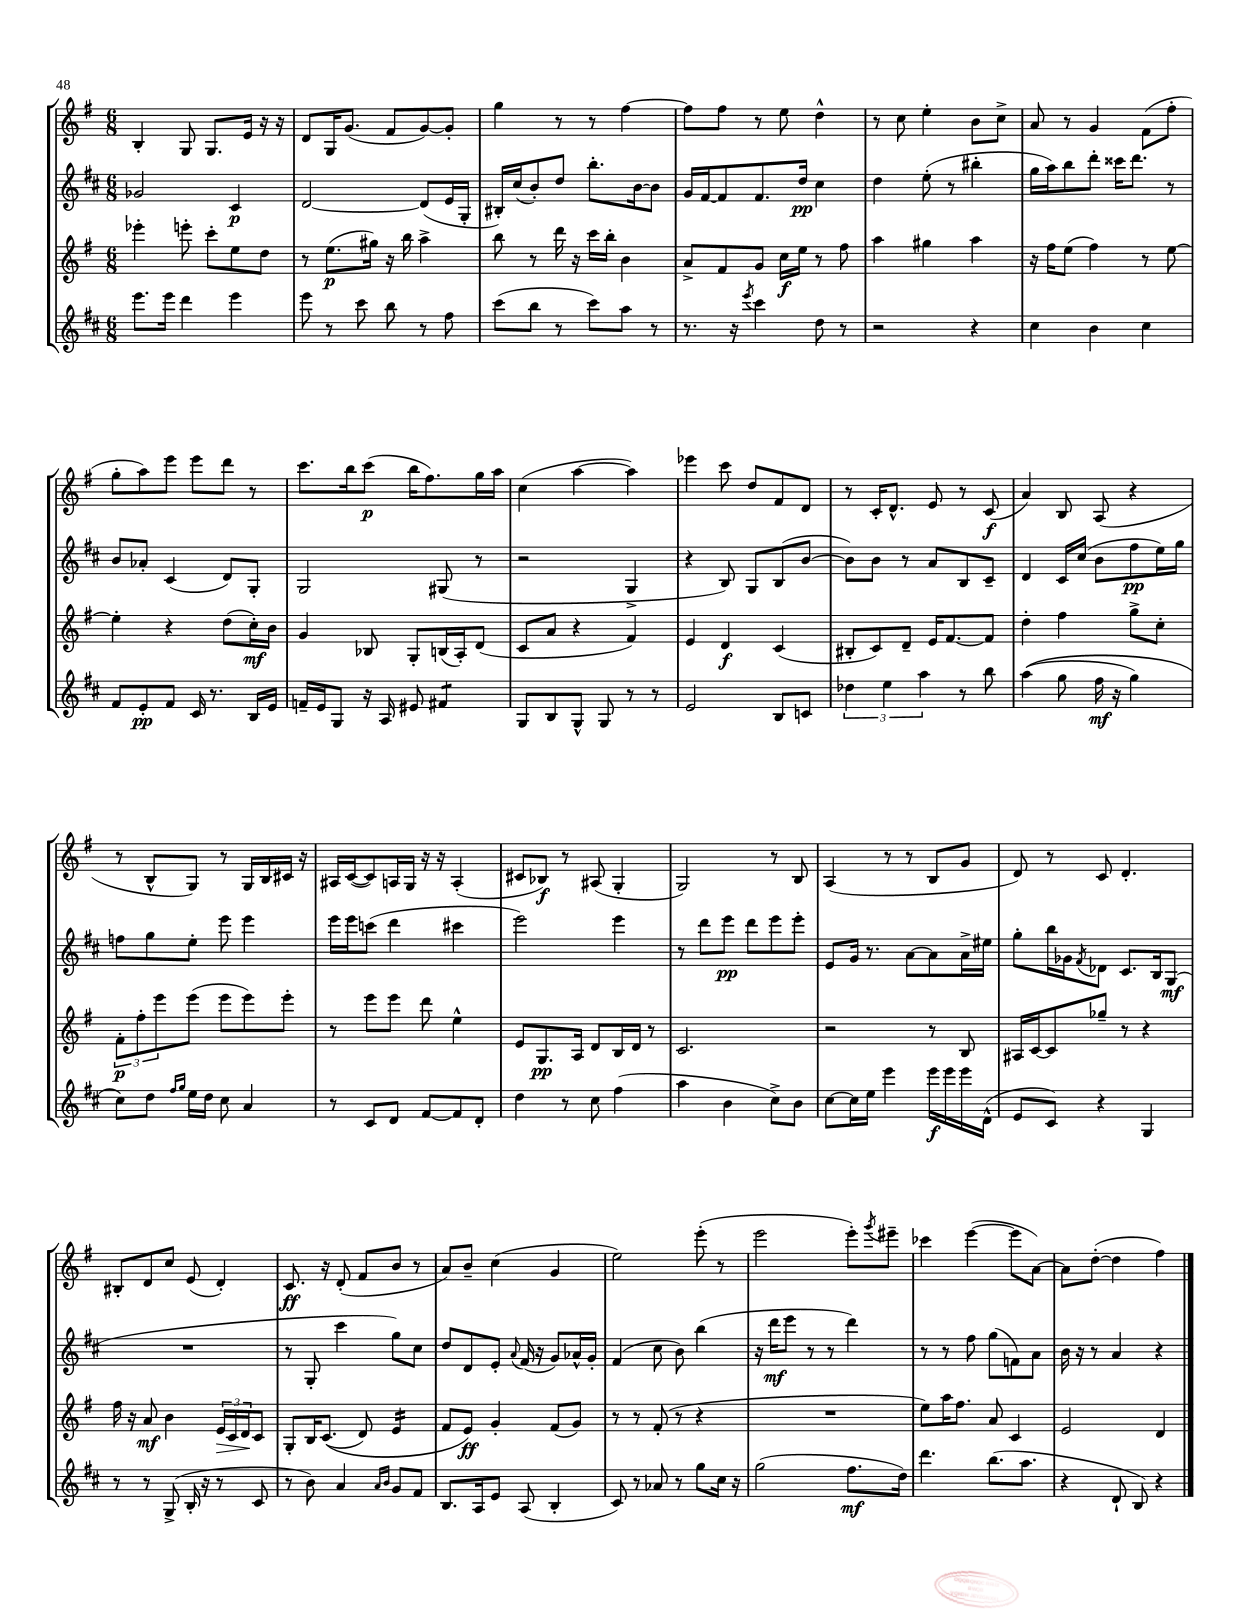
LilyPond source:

<<
\new StaffGroup <<
\new Staff = "s0" {
    \clef treble \key g \major \numericTimeSignature \time 6/8
    b4-. g8 g8. e'16 r16 r16 |
    d'8 g16 g'8.( fis'8 g'8~) g'8-. |
    g''4 r8 r8 fis''4~ |
    fis''8 fis''8 r8 e''8 d''4-^ |
    r8 c''8 e''4-. b'8 c''8-> |
    a'8 r8 g'4 fis'8( fis''8-. |
    g''8-. a''8) e'''8 e'''8 d'''8 r8 |
    c'''8. b''16 c'''8\p( b''16 fis''8.) g''16 a''16 |
    c''4( a''4~ a''4) |
    ees'''4 c'''8 d''8 fis'8 d'8 |
    r8 c'16-. d'8.-^ e'8 r8 c'8\f( |
    a'4) b8 a8( r4 |
    r8 b8-^ g8) r8 g16 b16 cis'16 r16 |
    ais16 c'16~( c'8) a16 g16 r16 r16 a4-.( |
    cis'8 bes8\f) r8 ais8( g4-. |
    g2) r8 b8 |
    a4( r8 r8 b8 g'8 |
    d'8) r8 c'8 d'4.-. |
    bis8-. d'8 c''8 e'8( d'4-.) |
    c'8.\ff r16 d'8-.( fis'8 b'8 r8 |
    a'8) b'8-- c''4( g'4 |
    e''2) e'''8-.( r8 |
    e'''2 e'''8-.) \acciaccatura { g'''8 } eis'''8-- |
    ces'''4 e'''4~( e'''8 a'8~) |
    a'8 d''8~-.( d''4 fis''4) \bar "|." |
}
\new Staff = "s1" {
    \clef treble \key d \major \numericTimeSignature \time 6/8
    ges'2 cis'4\p |
    d'2~ d'8( e'16 g16-. |
    bis16-.) cis''16( b'8-.) d''8 b''8.-. b'16~ b'8 |
    g'16 fis'16~ fis'8 fis'8. d''16\pp cis''4 |
    d''4 e''8-.( r8 bis''4-. |
    g''16 a''16) b''8 d'''8-. cisis'''16 d'''8. r8 |
    b'8 aes'8-. cis'4( d'8) g8-. |
    g2 gis8( r8 |
    r2 g4-> |
    r4 b8) g8 b8( b'8~ |
    b'8) b'8 r8 a'8 b8 cis'8-- |
    d'4 cis'16 cis''16( b'8 fis''8\pp e''16) g''16 |
    f''8 g''8 e''8-. e'''8 e'''4 |
    e'''16 e'''16 c'''8( d'''4 cis'''4 |
    e'''2) e'''4 |
    r8 d'''8 e'''8\pp d'''8 e'''8 e'''8-. |
    e'8 g'16 r8. a'8~ a'8 a'16-> eis''16 |
    g''8-. b''16 ges'16 \acciaccatura { fis'8 } des'8 cis'8. b16 g8\mf( |
    R2. |
    r8 g8-. cis'''4 g''8) cis''8 |
    d''8 d'8 e'8-. \appoggiatura { a'8 } fis'16( r16 g'8) aes'16-^ g'16-. |
    fis'4( cis''8 b'8) b''4( |
    r16 d'''16\mf e'''8 r8 r8 d'''4) |
    r8 r8 fis''8 g''8( f'8) a'8 |
    b'16 r16 r8 a'4 r4 \bar "|." |
}
\new Staff = "s2" {
    \clef treble \key g \major \numericTimeSignature \time 6/8
    ees'''4-. e'''8-. c'''8-. e''8 d''8 |
    r8 e''8.\p( gis''16) r16 b''16 a''4-> |
    b''8 r8 d'''16 r16 c'''16 b''16-. b'4 |
    a'8-> fis'8 g'8 c''16\f e''16 r8 fis''8 |
    a''4 gis''4 a''4 |
    r16 fis''16 e''8( fis''4) r8 e''8~ |
    e''4-. r4 d''8( c''16-.\mf) b'16 |
    g'4 bes8 g8-. b16( a16-.) d'8( |
    c'8 a'8 r4 fis'4) |
    e'4 d'4\f c'4( |
    bis8-. c'8) d'8-- e'16 fis'8.~ fis'8 |
    d''4-. fis''4 g''8-> c''8-. |
    \tuplet 3/2 { fis'8-.\p fis''8-. e'''8 } e'''8( e'''8 e'''8) e'''8-. |
    r8 e'''8 e'''8 d'''8 e''4-^ |
    e'8 g8.\pp a16 d'8 b16 d'16 r8 |
    c'2. |
    r2 r8 b8 |
    ais16 c'16~ c'8 ges''8-- r8 r4 |
    fis''16 r16 a'8\mf b'4 \tuplet 3/2 { e'16\> c'16 d'16\! } c'8 |
    g8-. b16 c'8.(\( d'8) e'4:16 |
    fis'8 e'8\ff\) g'4-. fis'8( g'8) |
    r8 r8 fis'8-.( r8 r4 |
    R2. |
    e''8) a''16 fis''8. a'8 c'4 |
    e'2 d'4 \bar "|." |
}
\new Staff = "s3" {
    \clef treble \key d \major \numericTimeSignature \time 6/8
    e'''8. e'''16 d'''4 e'''4 |
    e'''8 r8 cis'''8 b''8 r8 fis''8 |
    cis'''8( b''8 r8 cis'''8) a''8 r8 |
    r8. r16 \acciaccatura { e'''8 } cis'''4 d''8 r8 |
    r2 r4 |
    cis''4 b'4 cis''4 |
    fis'8 e'8-.\pp fis'8 cis'16 r8. b16 e'16 |
    f'16-- e'16 g8 r16 a16 eis'8 fis'4:8 |
    g8 b8 g8-^ g8 r8 r8 |
    e'2 b8 c'8 |
    \tuplet 3/2 { des''4 e''4 a''4 } r8 b''8 |
    a''4(\( g''8 fis''16\mf r16 g''4) |
    cis''8\) d''8 \grace { fis''16 g''16 } e''16 d''16 cis''8 a'4 |
    r8 cis'8 d'8 fis'8~ fis'8 d'8-. |
    d''4 r8 cis''8 fis''4( |
    a''4 b'4 cis''8->) b'8 |
    cis''8~ cis''16 e''16 e'''4 e'''16\f e'''16 e'''16 d'16-^( |
    e'8 cis'8) r4 g4 |
    r8 r8 g8->( b16-. r16 r8 cis'8 |
    r8 b'8) a'4 \grace { a'16 b'16 } g'8 fis'8 |
    b8. a16 e'8 a8( b4-. |
    cis'8) r8 aes'8 r8 g''8 cis''16 r16 |
    g''2( fis''8.\mf d''16) |
    d'''4. b''8.( a''8. |
    r4 d'8-! b8) r4 \bar "|." |
}
>>
>>
\layout { \context { \Score \remove "Bar_number_engraver" } }
